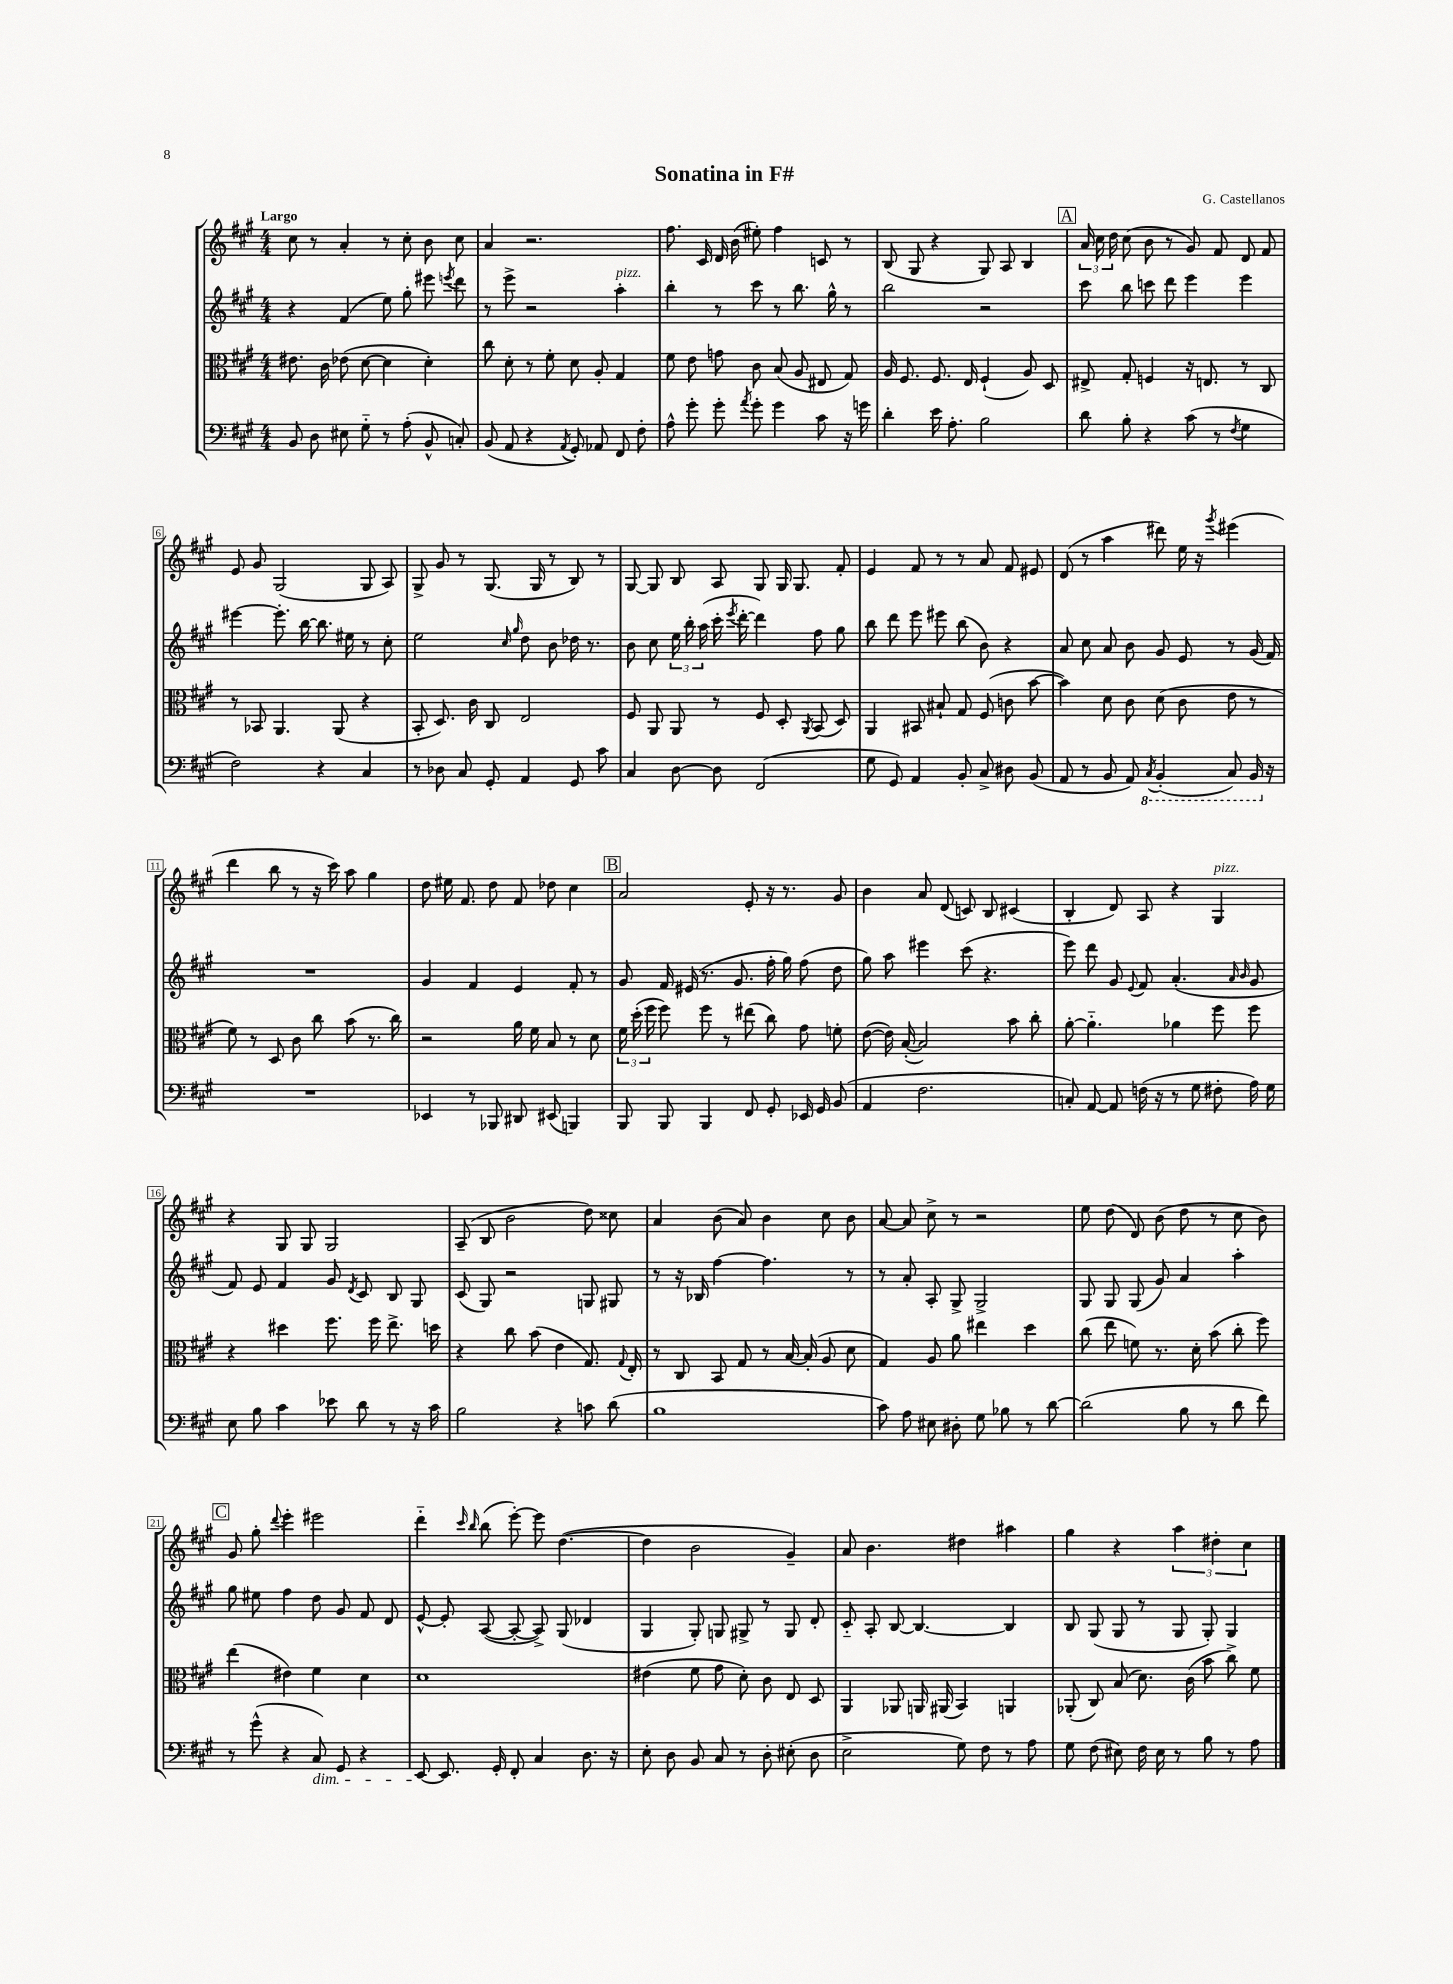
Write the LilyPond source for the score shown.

\header { title = "Sonatina in F#" composer = "G. Castellanos" }
<<
\new StaffGroup <<
\new Staff = "s0" {
    \clef treble \key a \major \numericTimeSignature \time 4/4 \tempo "Largo"
    \autoBeamOff cis''8 r8 a'4-. r8 cis''8-. b'8 cis''8 |
    a'4 r2. |
    fis''8. cis'16 d'16 b'16( eis''8-.) fis''4 c'8 r8 |
    b8( gis8 r4 gis8) a8 b4 |
    \mark \markup { \box "A" } \tuplet 3/2 { a'16 cis''16 d''16 } cis''8( b'8 r8 gis'8) fis'8 d'8 fis'8 |
    e'8 gis'8 gis2( gis8 a8) |
    gis8-> gis'8 r8 gis8.( gis16 r8 b8) r8 |
    gis8~ gis8 b8 a8 gis8 gis16 gis8. fis'8-. |
    e'4 fis'8 r8 r8 a'8 fis'8 eis'8 |
    d'8( r8 a''4 dis'''8) e''16 r16 \acciaccatura { gis'''8 } eis'''4( |
    d'''4 b''8 r8 r16 cis'''16) a''8 gis''4 |
    d''8 eis''16 fis'8. d''8 fis'8 des''8 cis''4 |
    \mark \markup { \box "B" } a'2 e'8-. r16 r8. gis'8 |
    b'4 a'8 d'8( c'8) b8 cis'4( |
    b4-. d'8) a8 r4 gis4^\markup { \italic "pizz." } |
    r4 gis8 gis8 gis2 |
    a8--( b8 b'2 d''8) cisis''8 |
    a'4 b'8( a'8) b'4 cis''8 b'8 |
    a'8~ a'8 cis''8-> r8 r2 |
    e''8 d''8( d'8) b'8( d''8 r8 cis''8 b'8) |
    \mark \markup { \box "C" } gis'8 gis''8-. \appoggiatura { d'''8 } e'''4-. eis'''2 |
    d'''4-_ \grace { cis'''16 b''16 } b''8( e'''8~-.) e'''8 d''4.~( |
    d''4 b'2 gis'4--) |
    a'8 b'4. dis''4 ais''4 |
    gis''4 r4 \tuplet 3/2 { a''4 dis''4-. cis''4 } \bar "|." |
}
\new Staff = "s1" {
    \clef treble \key a \major \numericTimeSignature \time 4/4
    \autoBeamOff r4 fis'4( e''8) gis''8-. eis'''8 \acciaccatura { e'''8 } d'''8 |
    r8 e'''8-> r2 a''4-.^\markup { \italic "pizz." } |
    b''4-. r8 cis'''8 r8 b''8. gis''16-^ r8 |
    b''2 r2 |
    \mark \markup { \box "A" } cis'''8 b''8 c'''8 d'''8 e'''4 e'''4 |
    eis'''4~ eis'''8.-. b''16~ b''8. eis''16 r8 cis''8-. |
    e''2 \grace { cis''16 gis''16 } d''8 b'8 des''16 r8. |
    b'8 cis''8 \tuplet 3/2 { e''16 b''16-. a''16( } cis'''16-. \acciaccatura { e'''8 } d'''16~-. d'''4) fis''8 gis''8 |
    b''8 d'''8 e'''8 eis'''8 b''8( b'8) r4 |
    a'8 cis''8 a'8 b'8 gis'8 e'8 r8 gis'16( fis'16) |
    R1 |
    gis'4 fis'4 e'4 fis'8-. r8 |
    \mark \markup { \box "B" } gis'8 fis'16 eis'16( r8. gis'8. fis''16-. gis''16) fis''8( d''8 |
    gis''8) a''8 eis'''4 cis'''8( r4. |
    e'''8) d'''8 gis'8 \appoggiatura { e'8 } fis'8 a'4.-.( \grace { a'16 b'16 } gis'8 |
    fis'8) e'8 fis'4 gis'8 \acciaccatura { d'8 } cis'8 b8 gis8 |
    cis'8( gis8) r2 g8 gis8 |
    r8 r16 bes16 fis''4~ fis''4. r8 |
    r8 a'8-. a8-. gis8-> gis2-> |
    gis8 gis8 gis8( gis'8) a'4 a''4-. |
    \mark \markup { \box "C" } gis''8 eis''8 fis''4 d''8 gis'8 fis'8 d'8 |
    e'8~-^ e'8-. a8~( a8~-. a8->) gis8( des'4 |
    gis4 gis8-.) g8 gis8-> r8 gis8 d'8-. |
    cis'8-_ a8-. b8~ b4.~ b4 |
    b8 gis8( gis8 r8 gis8 gis8-.) gis4 \bar "|." |
}
\new Staff = "s2" {
    \clef alto \key a \major \numericTimeSignature \time 4/4
    \autoBeamOff eis'8. cis'16 ees'8( d'8~ d'4 d'4-.) |
    cis''8 d'8-. r8 fis'8-. d'8 a8-. gis4 |
    fis'8 e'8 g'8 cis'8 b8( a8 eis8 gis8) |
    a16 fis8. fis8. e16 fis4-!( a8) d8 |
    \mark \markup { \box "A" } eis8-> gis8-. f4 r16 e8. r8 cis8 |
    r8 bes,8 a,4. a,8( r4 |
    b,8-. d8.) cis'16 cis8 e2 |
    fis8 a,8 a,8 r8 fis8 d8-. \acciaccatura { a,8 } b,8( d8) |
    a,4 bis,8 bis8-! gis8 fis8( c'8 b'8~ |
    b'4) d'8 cis'8 d'8( cis'8 e'8 r8 |
    fis'8) r8 d8 cis'8 cis''8 b'8( r8. cis''16) |
    r2 a'16 fis'16 b8 r8 d'8 |
    \mark \markup { \box "B" } \tuplet 3/2 { fis'16 d''16-.( fis''16 } fis''8) fis''8 r8 eis''8( cis''8) gis'8 f'8-. |
    e'8~( e'16) b16~-.( b2) b'8 cis''8-. |
    a'8~-. a'4.-_ aes'4 fis''8 fis''8 |
    r4 dis''4 fis''8. fis''16 e''8.-> d''16 |
    r4 cis''8 b'8( e'4 gis8.) \appoggiatura { gis8 } e16-. |
    r8 cis8 b,8 gis8 r8 b16~ b16-.( a8 d'8 |
    gis4) a8 a'8 eis''4 d''4 |
    cis''8( e''8 f'8) r8. d'16-. b'8( cis''8-. fis''8) |
    \mark \markup { \box "C" } e''4( eis'4) fis'4 d'4 |
    d'1 |
    eis'4( fis'8 gis'8 d'8-.) cis'8 e8 d8 |
    a,4 aes,8 a,16 ais,16( b,4) a,4 |
    aes,8-.( cis8) b8( d'8.) cis'16( b'8 cis''8->) fis'8 \bar "|." |
}
\new Staff = "s3" {
    \clef bass \key a \major \numericTimeSignature \time 4/4
    \autoBeamOff b,8 d8 eis8 gis8-_ r8 a8-.( b,8-^ c8-.) |
    b,8( a,8 r4 \acciaccatura { a,8 } gis,8-.) aes,8 fis,8 fis8-. |
    a8-^ gis'8-. gis'8-. \acciaccatura { a'8 } gis'8-. gis'4 cis'8 r16 g'16 |
    d'4-. e'16 a8.-. b2 |
    \mark \markup { \box "A" } d'8 b8-. r4 cis'8( r8 \acciaccatura { fis8 } gis4 |
    fis2) r4 cis4 |
    r8 des8 cis8 gis,8-. a,4 gis,8 cis'8 |
    cis4 d8~ d8 fis,2( |
    gis8 gis,8) a,4 b,8-. cis8-> dis8 b,8( |
    a,8 r8 b,8 a,8) \ottava #-1 \acciaccatura { cis,8 } b,,4-.( cis,8) b,,16 \ottava #0 r16 |
    R1 |
    ees,4 r8 bes,,8 dis,8 eis,8( b,,4) |
    \mark \markup { \box "B" } b,,8 b,,8 b,,4 fis,8 gis,8-. ees,16 gis,16 b,8( |
    a,4 fis2. |
    c8-.) a,8~ a,8 f16( r16 r8 gis8 fis8-. a16) gis16 |
    e8 b8 cis'4 ees'8 d'8 r8 r16 cis'16 |
    b2 r4 c'8 d'8( |
    b1 |
    cis'8) a8 eis8 dis8-. gis8 bes8 r8 d'8~ |
    d'2( b8 r8 d'8 fis'8) |
    \mark \markup { \box "C" } r8 gis'8-^( r4 cis8\dim) gis,8 r4 |
    e,8~\! e,8. gis,16-. fis,8-. cis4 d8. r16 |
    e8-. d8 b,8 cis8 r8 d8-. eis8-.( d8 |
    e2-> gis8) fis8 r8 a8 |
    gis8 fis8( eis8) fis16 eis16 r8 b8 r8 a8 \bar "|." |
}
>>
>>
\layout { \context { \Score \override BarNumber.stencil = #(make-stencil-boxer 0.1 0.3 ly:text-interface::print) } }
